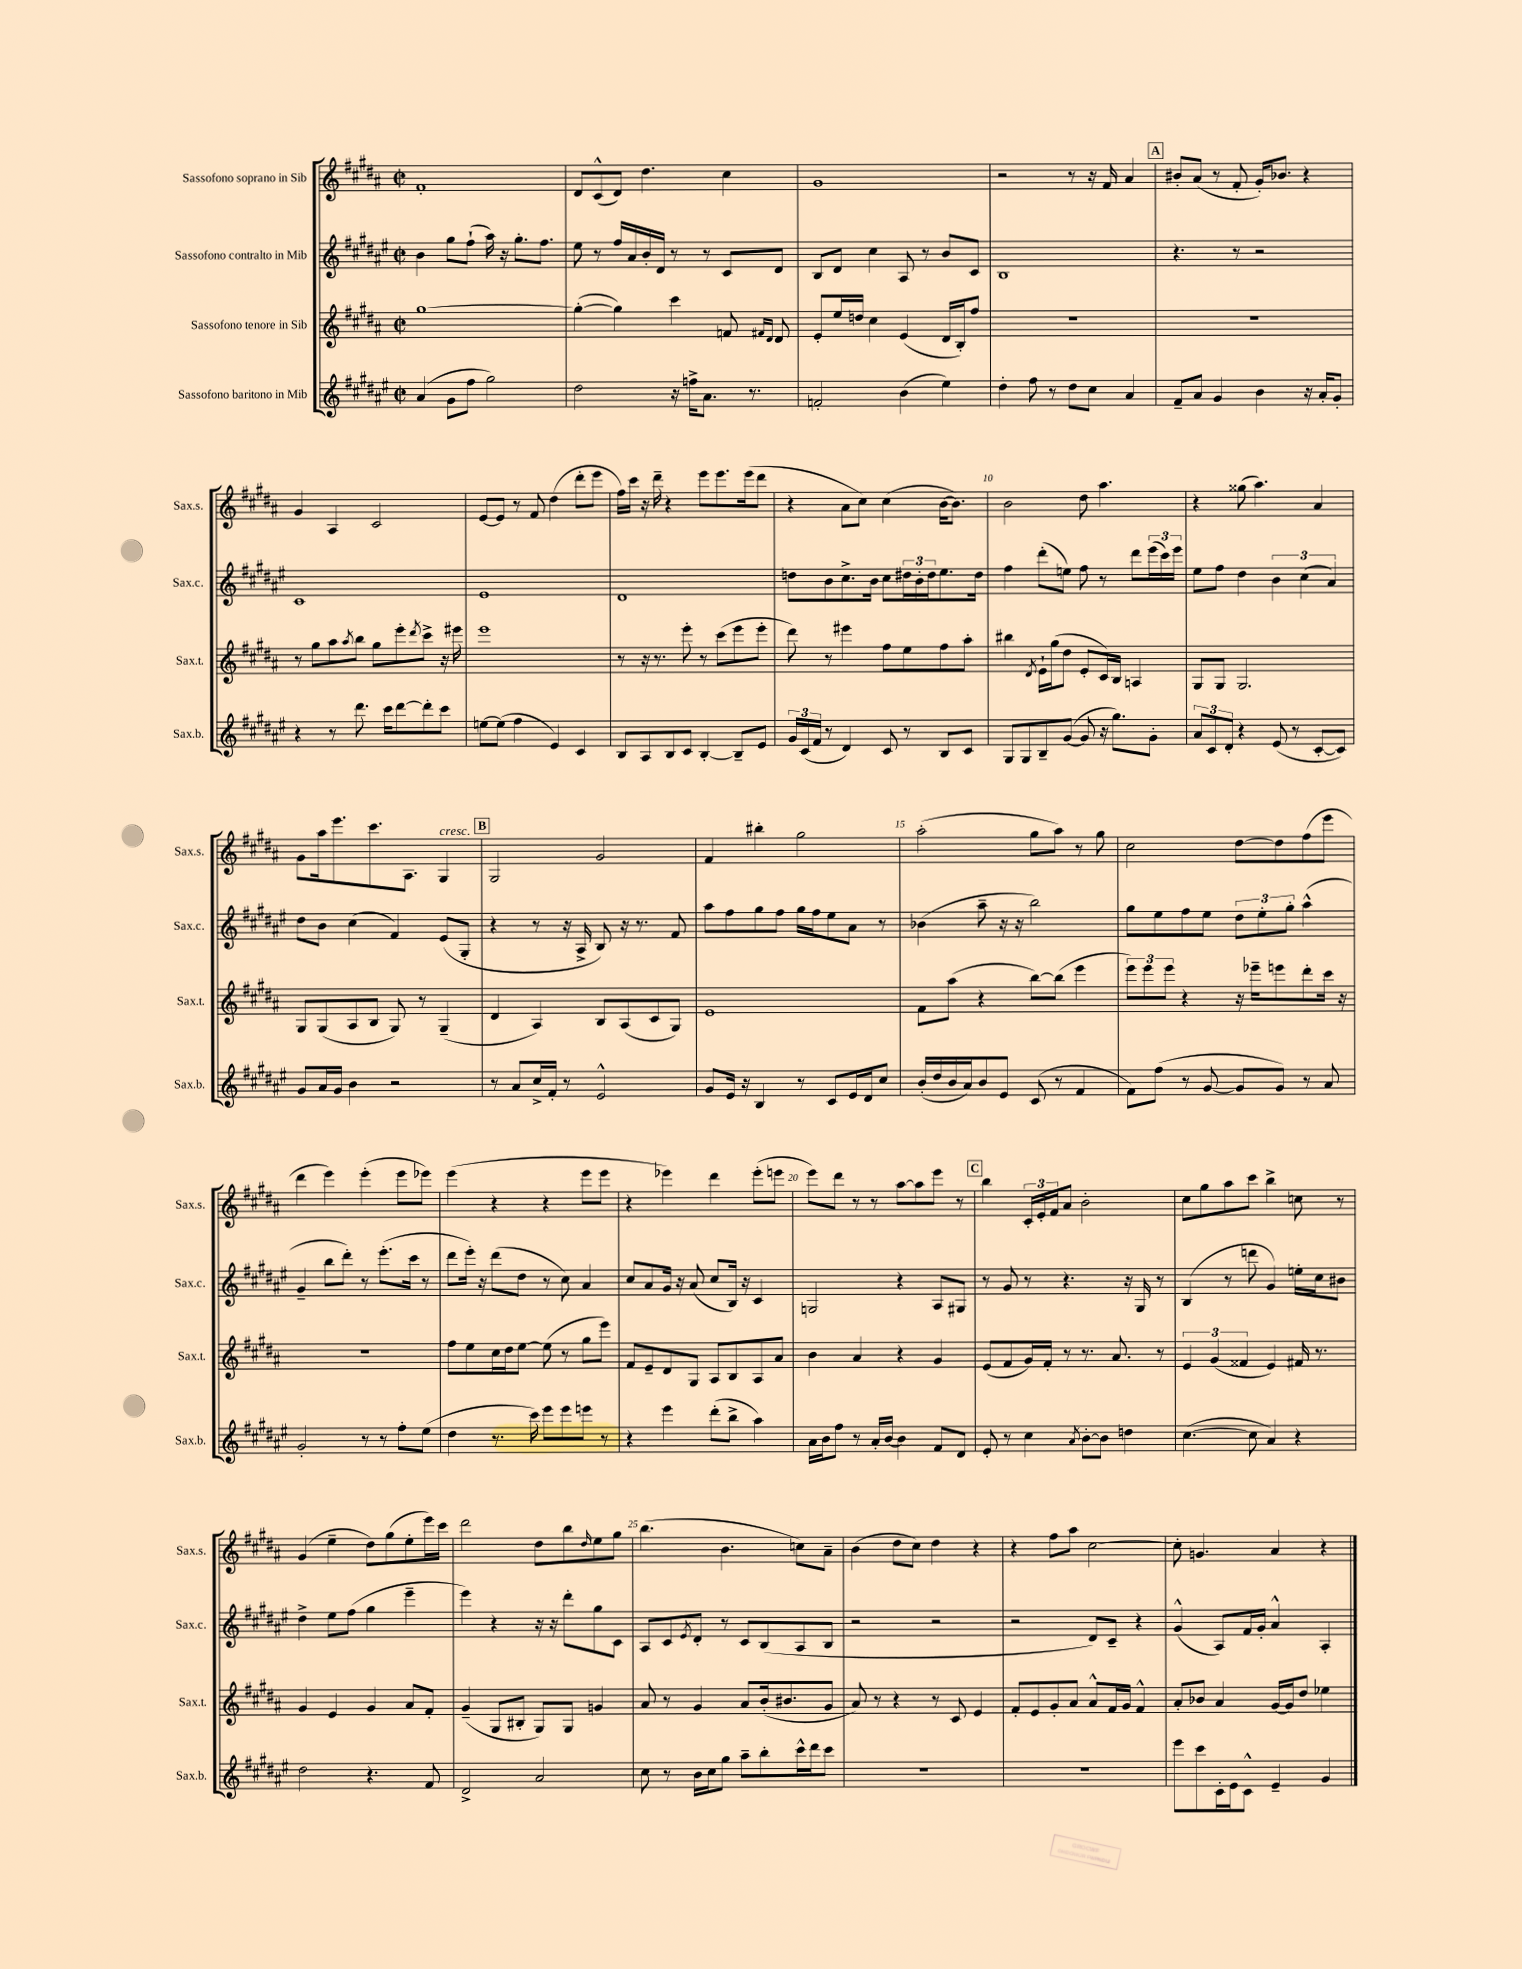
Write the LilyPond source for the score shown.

<<
\new StaffGroup <<
\new Staff = "s0" \with { instrumentName = "Sassofono soprano in Sib" shortInstrumentName = "Sax.s." } {
    \clef treble \key b \major \defaultTimeSignature \time 2/2
    fis'1-. |
    dis'8 cis'8-^( dis'8) dis''4. cis''4 |
    gis'1 |
    r2 r8 r16 fis'16 ais'4 |
    \mark \markup { \box "A" } bis'8-. ais'8( r8 fis'8-. gis'16-.) bes'8. r4 |
    gis'4 ais4 cis'2 |
    e'8~ e'8 r8 fis'8 dis''4( dis'''8-. e'''8 |
    fis''16) cis'''16 r16 dis'''16-- r4 e'''8 e'''8. e'''16( dis'''8 |
    r4 ais'8 cis''8) cis''4( b'16~ b'8.) |
    b'2 dis''8 ais''4. |
    r4 gisis''8( ais''4.) ais'4 |
    gis'8 ais''16 e'''8. cis'''8. ais8. gis4^\markup { \italic "cresc." } |
    \mark \markup { \box "B" } gis2 gis'2 |
    fis'4 bis''4-. gis''2 |
    ais''2-.( gis''8 ais''8) r8 gis''8 |
    cis''2 dis''8~ dis''8 fis''8( e'''8 |
    dis'''4 e'''4) e'''4-.( e'''8 ees'''8) |
    e'''4( r4 r4 e'''8 e'''8 |
    r4 ees'''4) dis'''4 ees'''8-.( e'''8 |
    e'''8) dis'''8 r8 r8 ais''8~ ais''8 e'''8 r8 |
    \mark \markup { \box "C" } b''4 \tuplet 3/2 { cis'16-. e'16-. fis'16 } ais'8 b'2-. |
    cis''8 gis''8 ais''8 cis'''8 b''4-> c''8 r8 |
    gis'4( e''4-- dis''8) gis''8( e''8-. e'''16) cis'''16 |
    dis'''2 dis''8 b''8 \grace { dis''16 } e''8 gis''8 |
    b''4.( b'4. c''8) ais'8-- |
    b'4( dis''8 cis''8) dis''4 r4 |
    r4 fis''8 ais''8 cis''2~ |
    cis''8-. g'4. ais'4 r4 \bar "|." |
}
\new Staff = "s1" \with { instrumentName = "Sassofono contralto in Mib" shortInstrumentName = "Sax.c." } {
    \clef treble \key fis \major \defaultTimeSignature \time 2/2
    b'4 gis''8 fis''8-!( ais''16) r16 gis''8.-. fis''8. |
    eis''8 r8 fis''16 ais'16 b'16-. dis'16 r8 r8 cis'8 dis'8 |
    b8 dis'8 cis''4 ais8 r8 b'8 cis'8 |
    b1 |
    \mark \markup { \box "A" } r4. r8 r2 |
    cis'1 |
    eis'1 |
    dis'1 |
    d''8 b'8 cis''8.-> b'16 cis''8 \tuplet 3/2 { dis''16 b'16-. dis''16 } eis''8. dis''16 |
    fis''4 dis'''8-.( e''8) fis''8 r8 dis'''8 \tuplet 3/2 { eis'''16( cis'''16) eis'''16 } |
    eis''8 fis''8 dis''4 \tuplet 3/2 { b'4 cis''4( ais'4) } |
    dis''8 b'8 cis''4( fis'4) eis'8( gis8-. |
    \mark \markup { \box "B" } r4 r8 r16 ais16-> b8) r16 r8. fis'8 |
    ais''8 fis''8 gis''8 fis''8 gis''16 fis''16 eis''8 ais'8 r8 |
    bes'4( ais''8-- r16 r16 b''2) |
    gis''8 eis''8 fis''8 eis''8 \tuplet 3/2 { dis''8 eis''8-. gis''8-. } ais''4-^( |
    gis'4-- b''8 dis'''8-.) r8 eis'''8.-.( cis'''16 r8 |
    dis'''8 eis'''16-.) r16 dis'''8( dis''8 r8 cis''8) ais'4 |
    cis''8 ais'8 gis'16 r16 ais'8( cis''8 b16) r16 cis'4 |
    g2 r4 ais8 gis8 |
    \mark \markup { \box "C" } r8 gis'8 r8 r4. r16 gis16 r8 |
    b4( r8 d'''8 gis'4) e''16-. cis''16 bis'8 |
    dis''4-> eis''8 fis''8( gis''4 eis'''4-- |
    eis'''4) r4 r16 r16 dis'''8-. gis''8 cis'8 |
    ais8 cis'8 \acciaccatura { eis'8 } dis'8-. r8 cis'8 b8( ais8 b8 |
    r2 r2 |
    r2 dis'8) cis'8-- r4 |
    gis'4-^( ais8) fis'16 gis'16-. ais'4-^ ais4-. \bar "|." |
}
\new Staff = "s2" \with { instrumentName = "Sassofono tenore in Sib" shortInstrumentName = "Sax.t." } {
    \clef treble \key b \major \defaultTimeSignature \time 2/2
    gis''1~ |
    gis''4~-.( gis''4) cis'''4 f'8 \grace { fis'16 dis'16 } dis'8 |
    e'8-. e''16 d''16 cis''4 e'4( dis'16 b16-.) fis''8 |
    R1 |
    \mark \markup { \box "A" } R1 |
    r8 gis''8 ais''8 \acciaccatura { ais''8 } b''8 gis''8 e'''8-. \acciaccatura { dis'''8 } cis'''8-> r16 eis'''16 |
    e'''1 |
    r8 r16 r8. e'''8-. r8 cis'''8( e'''8 e'''8-. |
    dis'''8) r8 eis'''4 fis''8 e''8 fis''8 ais''8-. |
    bis''4 \acciaccatura { dis'8 } e'16-! gis''16( dis''8 e'8-. cis'16) b16 a4 |
    gis8 gis8 gis2. |
    gis8 gis8( ais8 b8 gis8) r8 gis4--( |
    \mark \markup { \box "B" } dis'4 ais4) b8 ais8( cis'8 gis8) |
    e'1 |
    fis'8 ais''8( r4 b''8~) b''8( e'''4 |
    \tuplet 3/2 { e'''8) e'''8 e'''8 } r4 r16 ees'''16-- e'''8 dis'''8-. cis'''16 r16 |
    r1 |
    fis''8 e''8 cis''16 dis''16 e''8~ e''8( r8 gis''8 e'''8) |
    fis'8 e'8-- dis'8 gis8 ais8 b8 ais8 ais'8 |
    b'4 ais'4 r4 gis'4 |
    \mark \markup { \box "C" } e'8( fis'8 gis'16) fis'16-. r8 r8. ais'8. r8 |
    \tuplet 3/2 { e'4 gis'4( fisis'4 } e'4) fis'16 r8. |
    gis'4 e'4 gis'4 ais'8 fis'8-. |
    gis'4--( gis8 bis8-. gis8) gis8 g'4 |
    ais'8 r8 gis'4 ais'8 b'16-.( bis'8. gis'8 |
    ais'8) r8 r4 r8 cis'8 e'4 |
    fis'8-. e'8 gis'8-. ais'8 ais'8-^ fis'16 gis'16 fis'4-^ |
    ais'8-. bes'8 ais'4 gis'16~ gis'16 dis''8 ees''4 \bar "|." |
}
\new Staff = "s3" \with { instrumentName = "Sassofono baritono in Mib" shortInstrumentName = "Sax.b." } {
    \clef treble \key fis \major \defaultTimeSignature \time 2/2
    ais'4( gis'8 fis''8 gis''2) |
    dis''2 r16 f''16-> ais'8. r8. |
    f'2-. b'4( eis''4) |
    dis''4-. fis''8 r8 dis''8 cis''8 ais'4 |
    \mark \markup { \box "A" } fis'8-- ais'8 gis'4 b'4 r16 ais'16-. gis'8-. |
    r4 r8 dis'''8. cis'''16 dis'''8~ dis'''8-. cis'''8 |
    e''8~ e''8( fis''4 eis'4) cis'4 |
    b8 ais8 b8 cis'8 b4~-. b8-- eis'8 |
    \tuplet 3/2 { gis'16 cis'16( fis'16 } r8 dis'4) cis'8 r8 b8 cis'8 |
    gis8 gis8 b8-- gis'8~( gis'8 r16 gis''8.) gis'8-. |
    \tuplet 3/2 { ais'8 cis'8 dis'8-. } r4 eis'8( r8 cis'8~-. cis'8) |
    gis'8 ais'16 gis'16 b'4 r2 |
    \mark \markup { \box "B" } r8 ais'8 cis''16-> fis'16-. r8 eis'2-^ |
    gis'8 eis'16 r16 b4 r8 cis'8 eis'16 dis'16 cis''8 |
    b'16-.( dis''16 b'16 ais'16) b'8 eis'8 cis'8( r8 fis'4 |
    fis'8) fis''8( r8 gis'8~ gis'8 gis'8) r8 ais'8 |
    gis'2-. r8 r8 fis''8-. eis''8( |
    dis''4 r8. cis'''16) eis'''8 eis'''8 e'''8 r8 |
    r4 eis'''4 dis'''8-.( b''8-> ais''4) |
    ais'16 b'16 fis''8 r8 ais'16-. b'16~ b'4 fis'8 dis'8 |
    \mark \markup { \box "C" } eis'8-. r8 cis''4 \acciaccatura { ais'8 } b'8~-. b'8 d''4 |
    cis''4.~( cis''8 ais'4) r4 |
    dis''2 r4. fis'8 |
    dis'2-> ais'2 |
    cis''8 r8 b'16 cis''16 gis''8 ais''8-- b''8-. cis'''16-^ dis'''16 cis'''8 |
    R1 |
    R1 |
    eis'''8 cis'''8 cis'16-. eis'16 cis'8-^ eis'4-- gis'4 \bar "|." |
}
>>
>>
\layout { \context { \Score \override BarNumber.break-visibility = ##(#f #t #t) barNumberVisibility = #(every-nth-bar-number-visible 5) } }
